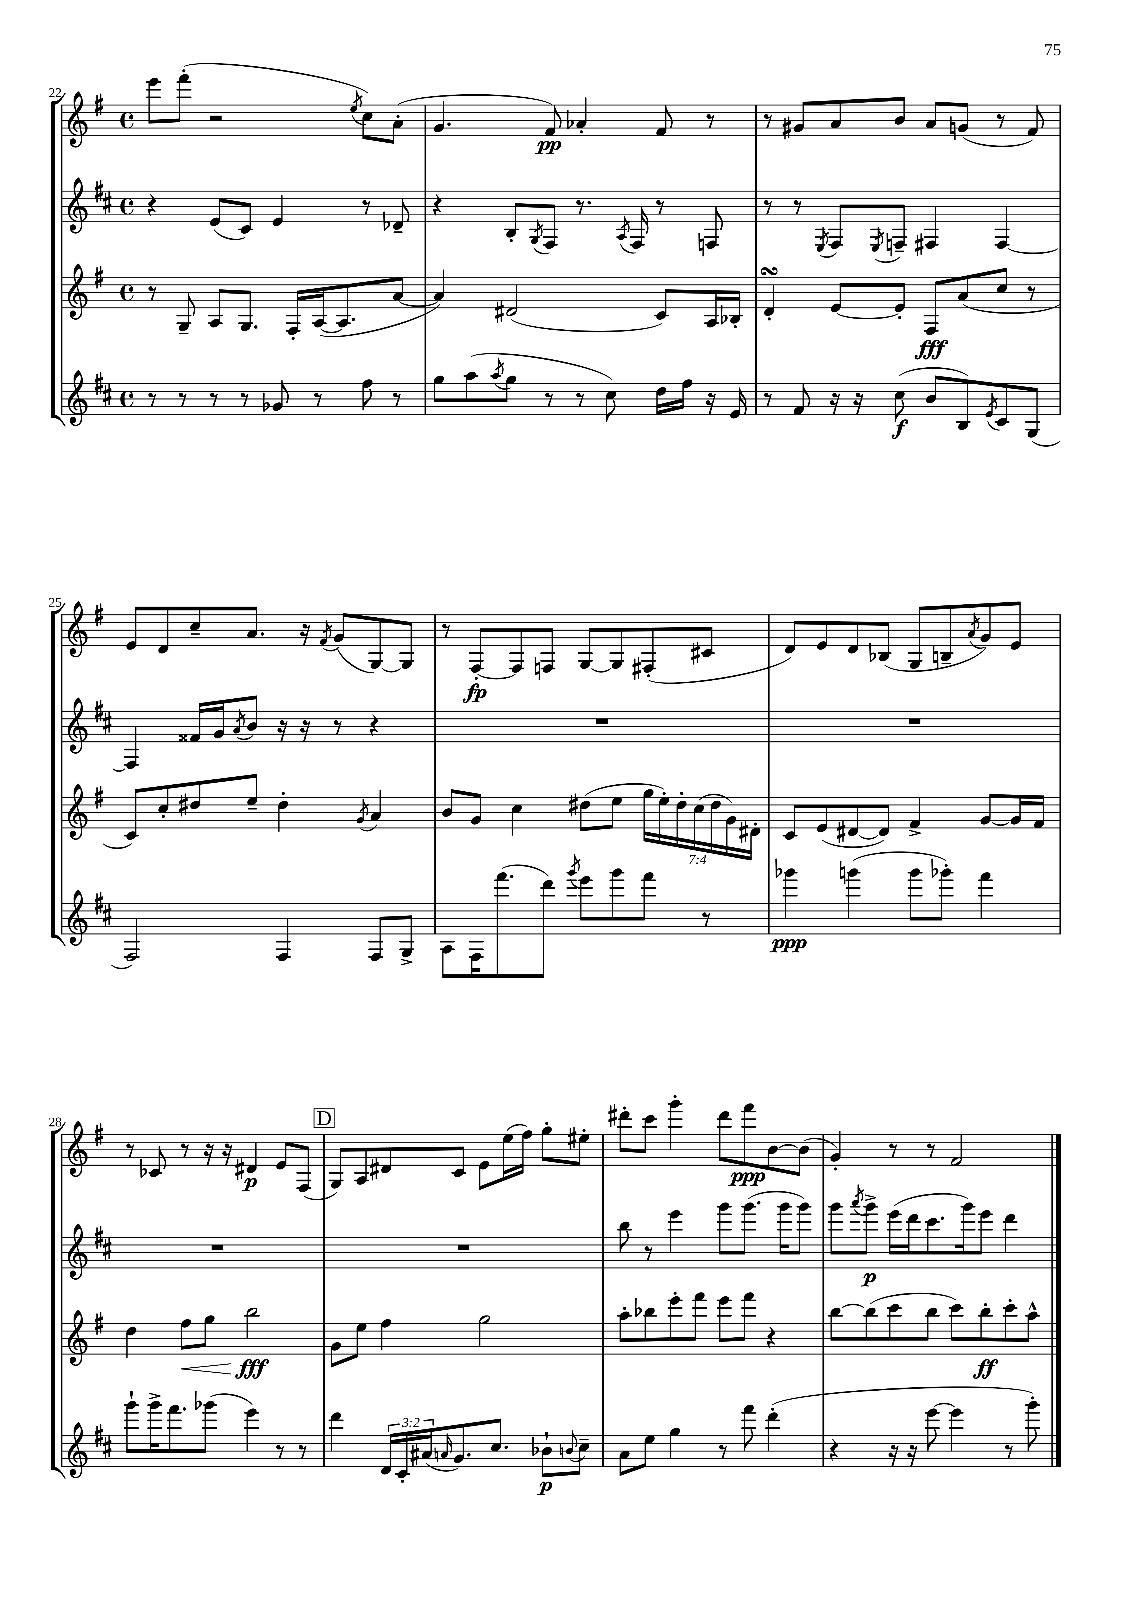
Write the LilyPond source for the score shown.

<<
\new StaffGroup <<
\new Staff = "s0" {
    \clef treble \key g \major \defaultTimeSignature \time 4/4
    e'''8 fis'''8-.( r2 \acciaccatura { e''8 } c''8) a'8-.( |
    g'4. fis'8\pp) aes'4-. fis'8 r8 |
    r8 gis'8 a'8 b'8 a'8 g'8( r8 fis'8) |
    e'8 d'8 c''8-- a'8. r16 \acciaccatura { fis'8 } g'8( g8~) g8 |
    r8 fis8~-.\fp fis8 f8 g8~ g8 fis8-.( cis'8 |
    d'8) e'8 d'8 bes8( g8 b8-- \acciaccatura { a'8 } g'8) e'8 |
    r8 ces'8 r8 r16 r16 dis'4\p e'8 fis8( |
    \mark \markup { \box "D" } g8) a8 dis'8 c'8 e'8 e''16( fis''16) g''8-. eis''8-. |
    dis'''8-. c'''8 g'''4-. dis'''8 fis'''8\ppp b'8~ b'8( |
    g'4-.) r8 r8 fis'2 \bar "|." |
}
\new Staff = "s1" {
    \clef treble \key d \major \defaultTimeSignature \time 4/4
    r4 e'8( cis'8) e'4 r8 des'8-- |
    r4 b8-. \acciaccatura { g8 } fis8 r8. \acciaccatura { a8 } fis16 r8 f8 |
    r8 r8 \acciaccatura { e8 } fis8 \acciaccatura { e8 } f8-- fis4 fis4~ |
    fis4 fisis'16 g'16 \acciaccatura { a'8 } b'8 r16 r16 r8 r4 |
    R1 |
    R1 |
    R1 |
    \mark \markup { \box "D" } R1 |
    b''8 r8 e'''4 g'''8 g'''8.( g'''16 g'''8) |
    g'''8 \acciaccatura { a'''8 } g'''8->\p e'''16( d'''16 cis'''8. g'''16) e'''8 d'''4 \bar "|." |
}
\new Staff = "s2" {
    \clef treble \key g \major \defaultTimeSignature \time 4/4 \override Staff.TupletNumber.text = #tuplet-number::calc-fraction-text
    r8 g8-- a8 g8. fis16-. a16~( a8. a'8~ |
    a'4) dis'2( c'8) a16 bes16-. |
    d'4-.\turn e'8~ e'8-. fis8\fff a'8( c''8 r8 |
    c'8) c''8-. dis''8 e''8-- dis''4-. \acciaccatura { g'8 } a'4 |
    b'8 g'8 c''4 dis''8( e''8 \tuplet 7/4 { g''16 e''16-.) dis''16-. c''16( dis''16 g'16) dis'16-. } |
    c'8 e'8( dis'8~ dis'8) fis'4-> g'8~ g'16 fis'16 |
    d''4 fis''8\< g''8 b''2\fff\! |
    \mark \markup { \box "D" } g'8 e''8 fis''4 g''2 |
    a''8-. bes''8 e'''8-. fis'''8 e'''8 fis'''8 r4 |
    b''8~ b''8( c'''8 b''8 c'''8) b''8-.\ff c'''8-. a''8-^ \bar "|." |
}
\new Staff = "s3" {
    \clef treble \key d \major \defaultTimeSignature \time 4/4 \override Staff.TupletNumber.text = #tuplet-number::calc-fraction-text
    r8 r8 r8 r8 ges'8 r8 fis''8 r8 |
    g''8 a''8( \acciaccatura { a''8 } g''8 r8 r8 cis''8) d''16 fis''16 r16 e'16 |
    r8 fis'8 r16 r16 cis''8\f( b'8 b8) \acciaccatura { e'8 } cis'8 g8( |
    fis2) fis4 fis8 g8-> |
    a8 fis16 fis'''8.( d'''8) \acciaccatura { g'''8 } e'''8 g'''8 fis'''8 r8 |
    ges'''4\ppp g'''4( g'''8 ges'''8-.) fis'''4 |
    g'''8-! g'''16-> fis'''8. ges'''8( e'''4) r8 r8 |
    \mark \markup { \box "D" } d'''4 \tuplet 3/2 { d'16 cis'16-. ais'16( } \grace { a'16 } g'8.) cis''8. bes'8-!\p \appoggiatura { b'8 } cis''8-- |
    a'8 e''8 g''4 r8 fis'''8 d'''4-.( |
    r4 r16 r16 e'''8~ e'''4 r8 g'''8-.) \bar "|." |
}
>>
>>
\layout { \context { \Score currentBarNumber = #22 } }
